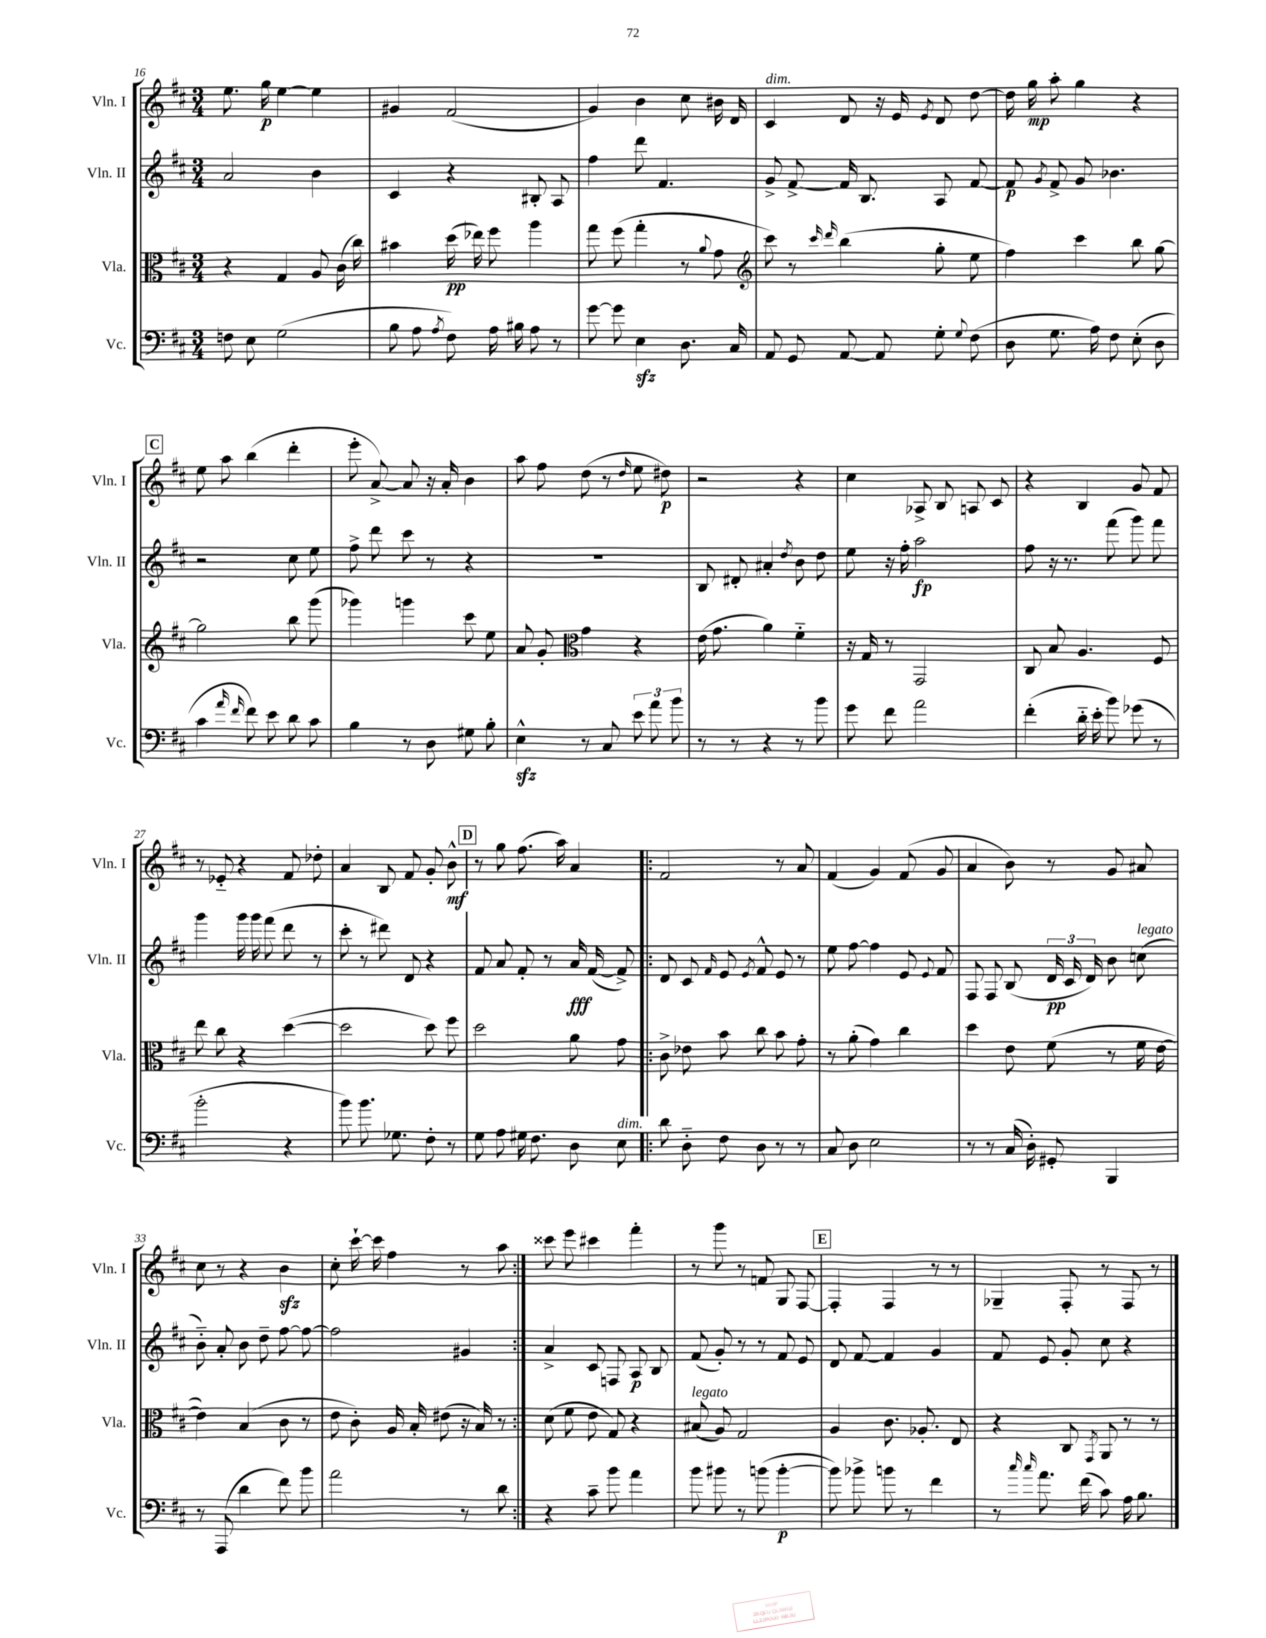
<<
\new StaffGroup <<
\new Staff = "s0" \with { instrumentName = "Vln. I" shortInstrumentName = "Vln. I" } {
    \clef treble \key d \major \numericTimeSignature \time 3/4
    \autoBeamOff e''8. g''16\p e''4~ e''4 |
    gis'4 fis'2( |
    g'4) b'4 cis''8 bis'16 d'16 |
    cis'4^\markup { \italic "dim." } d'8 r16 e'16 \acciaccatura { e'8 } d'8 d''8~ |
    d''16 g''16\mp a''8-. g''4 r4 |
    \mark \markup { \box "C" } e''8 a''8 b''4( d'''4-. |
    e'''8-. a'8~->) a'8 r16 a'16-. b'4 |
    a''8 fis''8 d''8( r8 \grace { d''16 } e''8 dis''8\p) |
    r2 r4 |
    cis''4 aes8-> b8 a8 cis'8 |
    r4 b4 g'8 fis'8 |
    r8 ees'8-_ r4 fis'8 des''8-. |
    a'4 b8 fis'8 g'8-. b'8-^\mf |
    \mark \markup { \box "D" } r8 g''8 fis''8.( a''16) a'4 |
    \repeat volta 2 { fis'2 r8 a'8 |
    fis'4( g'4) fis'8( g'8 |
    a'4 b'8) r8 g'8 ais'8 |
    cis''8 r8 r4 b'4\sfz |
    cis''8-. cis'''16~-! cis'''16 fis''4 r8 a''8 | }
    cisis'''8 e'''8 cis'''4 fis'''4-. |
    r8 g'''8 r8 f'8 g8 fis8~ |
    \mark \markup { \box "E" } fis4-. fis4 r8 r8 |
    ges4-- fis8-. r8 fis8 r8 \bar "|." |
}
\new Staff = "s1" \with { instrumentName = "Vln. II" shortInstrumentName = "Vln. II" } {
    \clef treble \key d \major \numericTimeSignature \time 3/4
    \autoBeamOff a'2 b'4 |
    cis'4 r4 bis8-. a8 |
    fis''4 d'''8 fis'4. |
    g'8-> fis'8~-> fis'16 b8. a8 fis'8~ |
    fis'8\p \acciaccatura { g'8 } fis'8-> g'8 bes'4. |
    \mark \markup { \box "C" } r2 cis''8 e''8 |
    fis''8-> d'''8 cis'''8 r8 r4 |
    R2. |
    b8 dis'8-. ais'4-. \acciaccatura { d''8 } b'8 d''8 |
    e''8 r16 fis''16-. a''2\fp |
    fis''8 r16 r8. fis'''8( g'''8) fis'''8 |
    g'''4 g'''16 g'''16 fis'''8( d'''8 r8 |
    cis'''8-. r8 dis'''8) d'8 r4 |
    \mark \markup { \box "D" } fis'8 a'8 fis'8-. r8 a'16\fff fis'16~( fis'8->) |
    \repeat volta 2 { d'8 cis'8 \grace { fis'16 } e'8 \acciaccatura { e'8 } fis'8-^ e'8 r8 |
    e''8 fis''8~ fis''4 e'8 \appoggiatura { e'8 } fis'8 |
    fis8 fis8 b8( \tuplet 3/2 { d'16\pp cis'16 d'16) } b'8 c''8^\markup { \italic "legato" }( |
    b'8-_) a'8-. b'8 d''8-- fis''8~ fis''8~ |
    fis''2 gis'4 | }
    a'4-> cis'8 f8 a8\p b8 |
    fis'8( g'8-.) r8 r8 fis'8 e'8 |
    \mark \markup { \box "E" } d'8 fis'8~ fis'4 g'4 |
    fis'8 e'8 g'8-. cis''8 r4 \bar "|." |
}
\new Staff = "s2" \with { instrumentName = "Vla." shortInstrumentName = "Vla." } {
    \clef alto \key d \major \numericTimeSignature \time 3/4
    \autoBeamOff r4 g4 a8 cis'16( cis''16) |
    bis'4 d''16\pp( ees''16) fis''8 a''4 |
    g''8 fis''8( g''4-. r8 \appoggiatura { a'8 } g'8 |
    \clef treble cis'''8) r8 \grace { cis'''16 d'''16 } b''4( g''8-. e''8 |
    fis''4) cis'''4 b''8 g''8~ |
    \mark \markup { \box "C" } g''2 b''8 g'''8( |
    ges'''4) g'''4 cis'''8 e''8 |
    a'8 g'8-. \clef alto g'4 r4 |
    e'16( g'8. a'4) fis'4-_ |
    r16 g16 r8 g,2 |
    cis8 b8 a4. fis8 |
    e''8 cis''8 r4 d''4~( |
    d''2 d''8) fis''8 |
    \mark \markup { \box "D" } d''2 a'8 g'8 |
    \repeat volta 2 { cis'8-> ees'8 b'8 cis''8 b'8 g'8-. |
    r8 a'8-.( g'4) cis''4 |
    d''4 e'8 fis'8( r8 fis'16 e'16~ |
    e'4) b4( cis'8 r8 |
    e'8 cis'8-.) a16 b16-. eis'8( r16 b16) r8 | }
    d'8( fis'8 e'8 g8) r4 |
    bis8^\markup { \italic "legato" }( a8) g2 |
    \mark \markup { \box "E" } a4 cis'8. aes8.-. e8 |
    r4 cis8 \acciaccatura { g,8 } a,8 r8 r8 \bar "|." |
}
\new Staff = "s3" \with { instrumentName = "Vc." shortInstrumentName = "Vc." } {
    \clef bass \key d \major \numericTimeSignature \time 3/4
    \autoBeamOff f8 e8 g2( |
    b8 a8 \acciaccatura { a8 } fis8) a16 bis16 a8 r8 |
    g'8~ g'8 e4\sfz d8. cis16 |
    a,8 g,8 a,8~ a,8 g8-. \appoggiatura { g8 } fis8( |
    d8 g8. a16) fis8 e8-.( d8 |
    \mark \markup { \box "C" } cis'4 \grace { a'16 fis'16 } fis'8) e'8 d'8 cis'8 |
    b4 r8 d8 gis8 b8-. |
    e4-^\sfz r8 cis8 \tuplet 3/2 { e'8 a'8 b'8 } |
    r8 r8 r4 r8 b'8 |
    g'8 fis'8 a'2 |
    fis'4-.( d'16-_ e'16-. b'8) ges'8( r8 |
    b'2-. r4 |
    b'8) b'8. ges8. fis8-. r8 |
    \mark \markup { \box "D" } g8 a8 gis16 fis8. d8 e8^\markup { \italic "dim." } |
    \repeat volta 2 { d'8 d8-_ fis8 d8 r8 r8 |
    cis8 d8 e2 |
    r8 r8 cis16( d16-.) gis,8-. b,,4 |
    r8 a,,8( d'4 fis'8) b'8 |
    a'2 r8 d'8 | }
    r4 cis'8-- b'8 a'4 |
    b'8 bis'8 r8 b'8( b'4~-.\p |
    \mark \markup { \box "E" } b'8) bes'8-> b'8 r8 fis'4 |
    r8 \grace { cis''16 cis''16 } a'8. fis'16( cis'8) a16 b8. \bar "|." |
}
>>
>>
\layout { \context { \Score currentBarNumber = #16 } }
